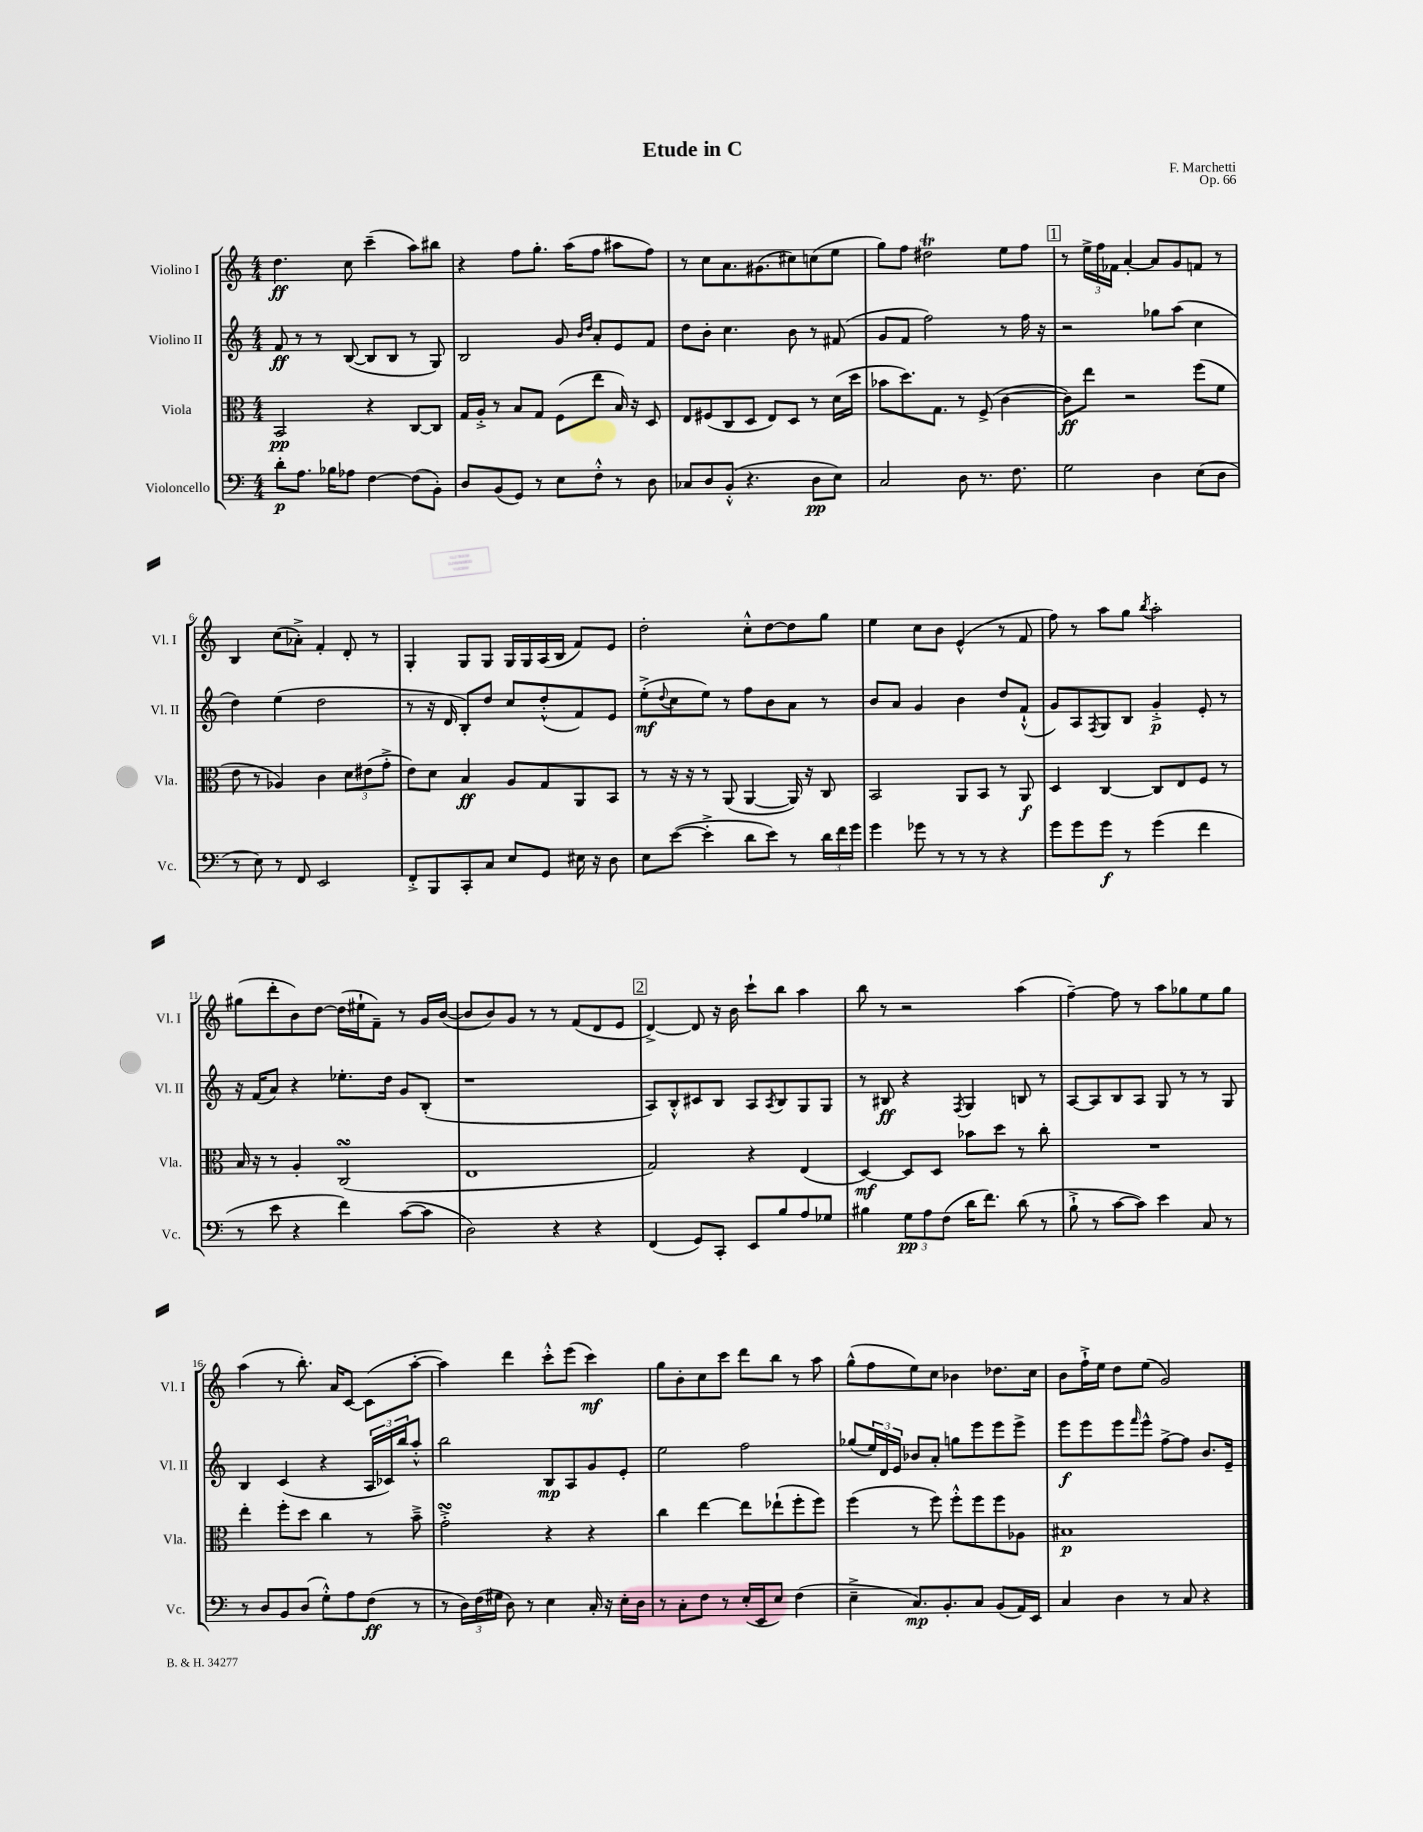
\header { title = "Etude in C" composer = "F. Marchetti" opus = "Op. 66" }
<<
\new StaffGroup <<
\new Staff = "s0" \with { instrumentName = "Violino I" shortInstrumentName = "Vl. I" } {
    \clef treble \key c \major \numericTimeSignature \time 4/4
    d''4.\ff c''8 c'''4--( a''8) bis''8 |
    r4 f''8 g''8.-. a''16( f''8 ais''8 f''8) |
    r8 c''8 a'8. gis'8.( cis''8) c''8( e''8 |
    g''8) f''8 dis''2\trill e''8 f''8 |
    \mark \markup { \box "1" } r8 \tuplet 3/2 { e''16-> f''16 fes'16 } a'4~-. a'8 g'8 f'8 r8 |
    b4 c''8( aes'8-.->) f'4-. d'8-. r8 |
    g4-. g8 g8 g16 g16 a16( b16 f'8) e'8 |
    d''2-. c''8-.-^ d''8~ d''8 g''8 |
    e''4 c''8 b'8 e'4-^( r8 f'8 |
    f''8) r8 a''8 g''8 \acciaccatura { b''8 } a''2-. |
    gis''8( d'''8-. b'8) d''8~ d''16( eis''16-! f'8--) r8 g'16 b'16~( |
    b'8 b'8) g'8 r8 r8 f'8( d'8 e'8 |
    \mark \markup { \box "2" } d'4~->) d'8 r16 b'16 c'''8-! b''8 a''4 |
    b''8 r8 r2 a''4( |
    f''4~--) f''8 r8 a''8 ges''8 e''8 ges''8 |
    a''4( r8 b''8.-.) a'16 c'8~ c'8( a''8~-. |
    a''4) d'''4 c'''8-.-^ e'''8( c'''4\mf) |
    g''8 b'8-. c''8 c'''8 d'''8 b''8 r8 a''8 |
    g''8-^( f''8 e''8) c''8 bes'4 des''8. c''16 |
    b'8 f''16-!-> e''16 d''8 e''8( g'2) \bar "|." |
}
\new Staff = "s1" \with { instrumentName = "Violino II" shortInstrumentName = "Vl. II" } {
    \clef treble \key c \major \numericTimeSignature \time 4/4
    f'8\ff r8 r8 b8~( b8 b8 r8 g8) |
    b2 g'8 \grace { b'16 d''16 } a'8-. e'8 f'8 |
    d''8 b'8-. c''4. b'8 r8 fis'8( |
    g'8 f'8 f''2) r8 f''16 r16 |
    \mark \markup { \box "1" } r2 ges''8 a''8( c''4 |
    d''4) e''4( d''2 |
    r8 r16 d'16 b8-.) d''8 c''8 d''8-.-^( f'8) e'8 |
    e''8-.->\mf( \appoggiatura { d''8 } c''8 e''8) r8 f''8 b'8 a'8 r8 |
    b'8 a'8 g'4 b'4 d''8 f'8-!-^( |
    g'8) a8 \acciaccatura { f8 } g8 b8 g'4-.->\p e'8-. r8 |
    r16 f'16( a'8) r4 ees''8.-. d''16 g'8 b8-.( |
    r1 |
    \mark \markup { \box "2" } a8) b8-.-^ cis'8 b8 a8 \acciaccatura { a8 } b8 g8 g8 |
    r8 bis8\ff r4 \acciaccatura { f8 } g4 b8 r8 |
    a8~ a8 b8 a8 g8 r8 r8 g8 |
    b4 c'4( r4 \tuplet 3/2 { a16 ces'16) b''16 } a''8-.-^ |
    b''2 b8\mp a8 g'8 e'8-. |
    e''2 f''2 |
    ges''8( \tuplet 3/2 { e''16) d'16 e'16 } bes'8 a'8-. g''8 e'''8 e'''8 e'''8-> |
    e'''8\f e'''8 e'''8 \grace { f'''16 } e'''8-^ f''8~-> f''8 b'8. e'16-- \bar "|." |
}
\new Staff = "s2" \with { instrumentName = "Viola" shortInstrumentName = "Vla." } {
    \clef alto \key c \major \numericTimeSignature \time 4/4
    b,2\pp r4 c8~ c8 |
    g16 a16-.-> r8 b8 g8 f8( e''8 b16) r16 d8 |
    e8 fis8( c8 d8 e8) d8 r8 d'16( d''16 |
    bes'8 d''8.) g8. r8 f8->( c'4~ |
    \mark \markup { \box "1" } c'8\ff) e''8 r2 f''8( f'8 |
    e'8 r8 aes4) c'4 \tuplet 3/2 { d'8 eis'8( g'8-.-> } |
    e'8) d'8 b4\ff a8 g8 a,8 b,8 |
    r8 r16 r16 r8 a,8( a,4~ a,16) r16 c8 |
    b,2 a,8 b,8 r8 a,8\f |
    d4 c4~ c8 e8 f8 r8 |
    b16 r16 r8 a4-. c2\turn( |
    e1 |
    \mark \markup { \box "2" } g2) r4 e4( |
    d4~\mf) d8 d8 bes'8 d''8 r8 c''8-. |
    R1 |
    e''4-. f''8-. d''8 c''4 r8 b'8---> |
    g'2-.->\turn r4 r4 |
    c''4 e''4~ e''8 ees''8-!( f''8-. f''8) |
    f''4( r8 f''8) f''8-.-^ f''8 f''8 aes8 |
    bis1\p \bar "|." |
}
\new Staff = "s3" \with { instrumentName = "Violoncello" shortInstrumentName = "Vc." } {
    \clef bass \key c \major \numericTimeSignature \time 4/4
    d'8-.\p a8. bes16 aes8 f4~ f8( b,8-.) |
    d8 b,8( g,8) r8 e8 f8-.-^ r8 d8 |
    ces8 d8 b,8-.-^( r4. d8\pp e8) |
    c2 d8 r8. f8. |
    \mark \markup { \box "1" } g2 d4 e8( d8 |
    r8 e8) r8 f,8 e,2 |
    f,8-.-> b,,8 c,8-. c8 e8 g,8 eis16 r16 d8 |
    e8 e'8~( e'4-.-> d'8 e'8) r8 \tuplet 3/2 { d'16 f'16 g'16 } |
    g'4 ges'8 r8 r8 r8 r4 |
    g'8 g'8 g'8\f r8 g'4( f'4 |
    r8 e'8 r4 f'4) c'8~( c'8 |
    d2) r4 r4 |
    \mark \markup { \box "2" } f,4( g,8) c,8-. e,8 b8 a8 ges8 |
    bis4 \tuplet 3/2 { g8\pp a8 f8( } d'16 f'8.) d'8( r8 |
    b8-!-> r8 c'8~ c'8) e'4 c8 r8 |
    r8 d8 b,8 d8( g8-.-^) a8 f8\ff( r8 |
    r8 \tuplet 3/2 { d16) f16( gis16 } d8) r8 e4 c16-. r16 e16-. d16 |
    r8 c8-. f8 r8 e16-.( e,16 e8) f4( |
    e4---> c8.\mp) b,8.-. c8 b,8( a,16) e,16 |
    c4 d4 r8 c8 r4 \bar "|." |
}
>>
>>
